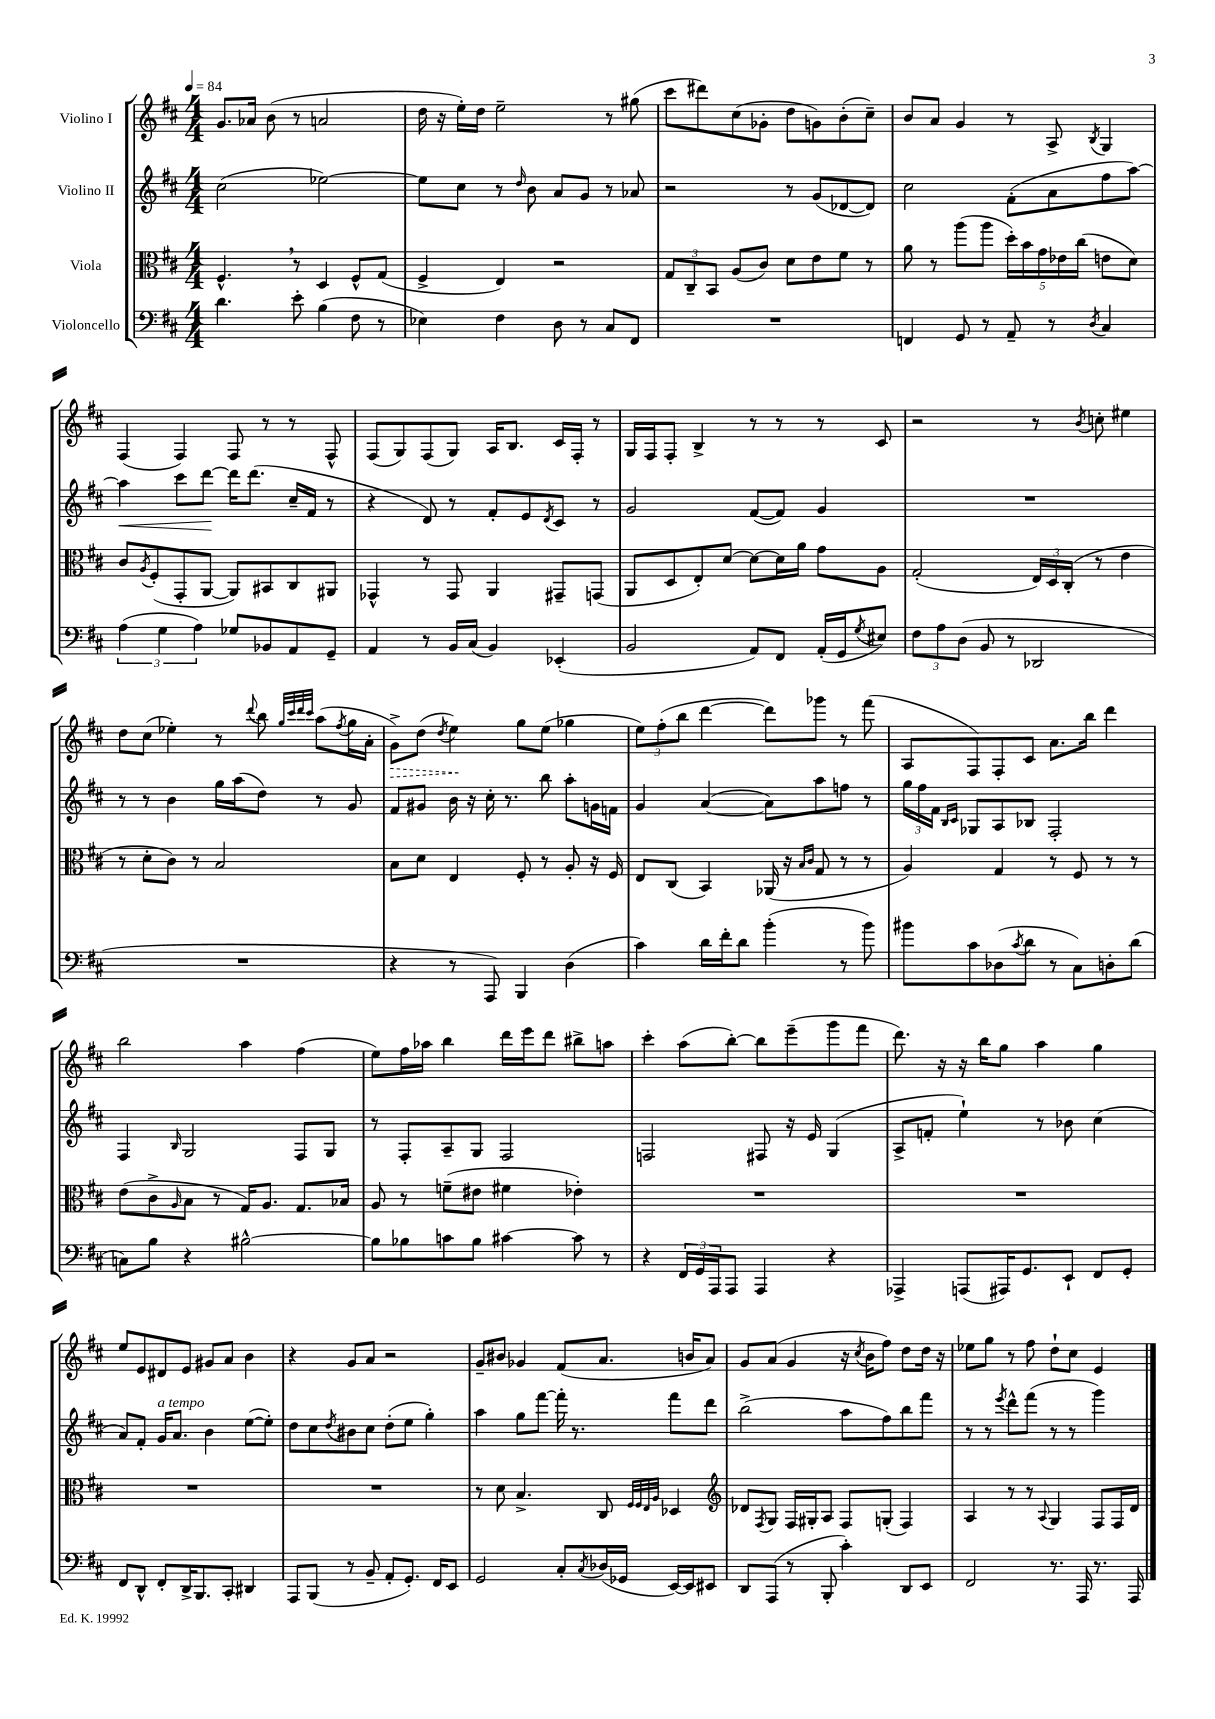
<<
\new StaffGroup <<
\new Staff = "s0" \with { instrumentName = "Violino I" } {
    \clef treble \key d \major \numericTimeSignature \time 4/4 \tempo 4 = 84
    g'8. aes'16 b'8( r8 a'2 |
    d''16 r16 e''16-.) d''16 e''2-- r8 gis''8( |
    cis'''8 dis'''8) cis''8( ges'8-. d''8 g'8) b'8-.( cis''8--) |
    b'8 a'8 g'4 r8 a8-> \acciaccatura { b8 } g4 |
    fis4( fis4) fis8 r8 r8 fis8-^ |
    fis8( g8) fis8( g8) a16 b8. cis'16 fis16-. r8 |
    g16 fis16 fis8-. b4-> r8 r8 r8 cis'8 |
    r2 r8 \acciaccatura { b'8 } c''8-. eis''4 |
    d''8 cis''8( ees''4-.) r8 \appoggiatura { d'''8 } b''8 \grace { g''32 cis'''32 d'''32 cis'''32 } a''8( \acciaccatura { fis''8 } g''16 a'16-. |
    \once \override Hairpin.style = #'dashed-line g'8->\>) d''8( \acciaccatura { d''8 } e''4\!) g''8 e''8( ges''4 |
    \tuplet 3/2 { e''8) fis''8-.( b''8 } d'''4~ d'''8) ges'''8 r8 fis'''8( |
    a8 fis8) fis8-. cis'8 a'8. b''16 d'''4 |
    b''2 a''4 fis''4( |
    e''8) fis''16 aes''16 b''4 d'''16 e'''16 d'''8 bis''8-> a''8 |
    cis'''4-. a''8( b''8~-.) b''8 e'''8--( g'''8 fis'''8 |
    d'''8.) r16 r16 b''16 g''8 a''4 g''4 |
    e''8 e'8 dis'8 e'8 gis'8 a'8 b'4 |
    r4 g'8 a'8 r2 |
    g'8-- bis'8 ges'4 fis'8( a'8. b'16 a'8) |
    g'8 a'8( g'4 r16 \acciaccatura { cis''8 } b'16 fis''8) d''8 d''16 r16 |
    ees''8 g''8 r8 fis''8 d''8-! cis''8 e'4 \bar "|." |
}
\new Staff = "s1" \with { instrumentName = "Violino II" } {
    \clef treble \key d \major \numericTimeSignature \time 4/4
    cis''2( ees''2~) |
    ees''8 cis''8 r8 \grace { d''16 } b'8 a'8 g'8 r8 aes'8 |
    r2 r8 g'8( des'8~ des'8) |
    cis''2 fis'8-.( a'8 fis''8 a''8~) |
    a''4\< cis'''8 d'''8~\! d'''16 d'''8.( cis''16-- fis'16 r8 |
    r4 d'8) r8 fis'8-. e'8 \acciaccatura { d'8 } cis'8 r8 |
    g'2 fis'8~( fis'8) g'4 |
    R1 |
    r8 r8 b'4 g''16 a''16( d''8) r8 g'8 |
    fis'8 gis'8 b'16 r16 cis''16-. r8. b''8 a''8-. g'16 f'16 |
    g'4 a'4~( a'8) a''8 f''8 r8 |
    \tuplet 3/2 { g''16 fis''16 fis'16 } \grace { b16 cis'16 } ges8 a8 bes8 fis2-. |
    fis4 \grace { b16 } g2 fis8 g8 |
    r8 fis8-. a8-- g8 fis2 |
    f2 fis8 r16 e'16 g4( |
    a8-> f'8-. e''4-!) r8 bes'8 cis''4( |
    a'8) fis'8-. g'16^\markup { \italic "a tempo" } a'8. b'4 e''8~( e''8-.) |
    d''8 cis''8 \acciaccatura { d''8 } bis'8 cis''8 d''8-.( e''8 g''4-.) |
    a''4 g''8 fis'''8~ fis'''16-. r8. fis'''8 d'''8 |
    b''2->( a''8 fis''8) b''8 fis'''8 |
    r8 r8 \acciaccatura { e'''8 } d'''8-^ fis'''8( r8 r8 g'''4) \bar "|." |
}
\new Staff = "s2" \with { instrumentName = "Viola" } {
    \clef alto \key d \major \numericTimeSignature \time 4/4
    fis4.-^ \breathe r8 d4 fis8-^ g8( |
    fis4-> e4) r2 |
    \tuplet 3/2 { g8 cis8-- b,8 } a8( cis'8) d'8 e'8 fis'8 r8 |
    a'8 r8 a''8( a''8 \tuplet 5/4 { d''16-.) b'16 g'16 ees'16 cis''16( } e'8 d'8) |
    cis'8 \acciaccatura { a8 } fis8-.( g,8-. a,8~ a,8) bis,8 cis8 ais,8 |
    ges,4-^ r8 ges,8 a,4 gis,8-- g,8( |
    a,8 d8 e8-.) d'8~ d'8~ d'16 a'16 g'8 a8 |
    g2-.( \tuplet 3/2 { e16) d16 cis16-.( } r8 e'4 |
    r8 d'8-. cis'8) r8 b2 |
    b8 d'8 e4 fis8-. r8 a8-. r16 fis16 |
    e8 cis8( b,4) aes,16( r16 \grace { b16 cis'16 } g8 r8 r8 |
    a4) g4 r8 fis8 r8 r8 |
    e'8( cis'8-> \grace { a16 } b8 r8 g16) a8. g8. bes16 |
    a8 r8 f'8--( eis'8 fis'4 ees'4-.) |
    R1 |
    R1 |
    R1 |
    R1 |
    r8 d'8 b4.-> cis8 \grace { fis32 fis32 e32 a32 } des4 |
    \clef treble des'8 \acciaccatura { fis8 } g8 fis16 gis16-. a8 fis8 g8-.( fis4) |
    a4 r8 r8 \appoggiatura { a8 } g4 fis8 fis16 d'16 \bar "|." |
}
\new Staff = "s3" \with { instrumentName = "Violoncello" } {
    \clef bass \key d \major \numericTimeSignature \time 4/4
    d'4. e'8-. b4( fis8 r8 |
    ees4) fis4 d8 r8 cis8 fis,8 |
    R1 |
    f,4 g,8 r8 a,8-- r8 \acciaccatura { d8 } cis4 |
    \tuplet 3/2 { a4( g4 a4) } ges8 bes,8 a,8 g,8-- |
    a,4 r8 b,16 cis16( b,4) ees,4-.( |
    b,2 a,8) fis,8 a,16-.( g,16 \acciaccatura { g8 } eis8) |
    \tuplet 3/2 { fis8 a8 d8( } b,8 r8 des,2 |
    R1 |
    r4 r8 a,,8) b,,4 d4( |
    cis'4) d'16 fis'16-. d'8 b'4-.( r8 b'8) |
    bis'8 cis'8 des8( \acciaccatura { cis'8 } d'8 r8 cis8) d8-. d'8( |
    c8) b8 r4 bis2~-^ |
    bis8 bes8 c'8 bes8 cis'4~ cis'8 r8 |
    r4 \tuplet 3/2 { fis,16 g,16 a,,16 } a,,8 a,,4 r4 |
    aes,,4-> a,,8( ais,,16) g,8. e,8-! fis,8 g,8-. |
    fis,8 d,8-^ fis,8-. d,16-> b,,8. cis,8-. dis,4 |
    a,,8 b,,8( r8 b,8-- a,8-. g,8.-.) fis,16 e,8 |
    g,2 cis8-. \acciaccatura { cis8 } des16( ges,16 e,16~) e,16 eis,8 |
    d,8 a,,8( r8 b,,8-. cis'4-.) d,8 e,8 |
    fis,2 r8. a,,16 r8. a,,16 \bar "|." |
}
>>
>>
\layout { \context { \Score \remove "Bar_number_engraver" } }
